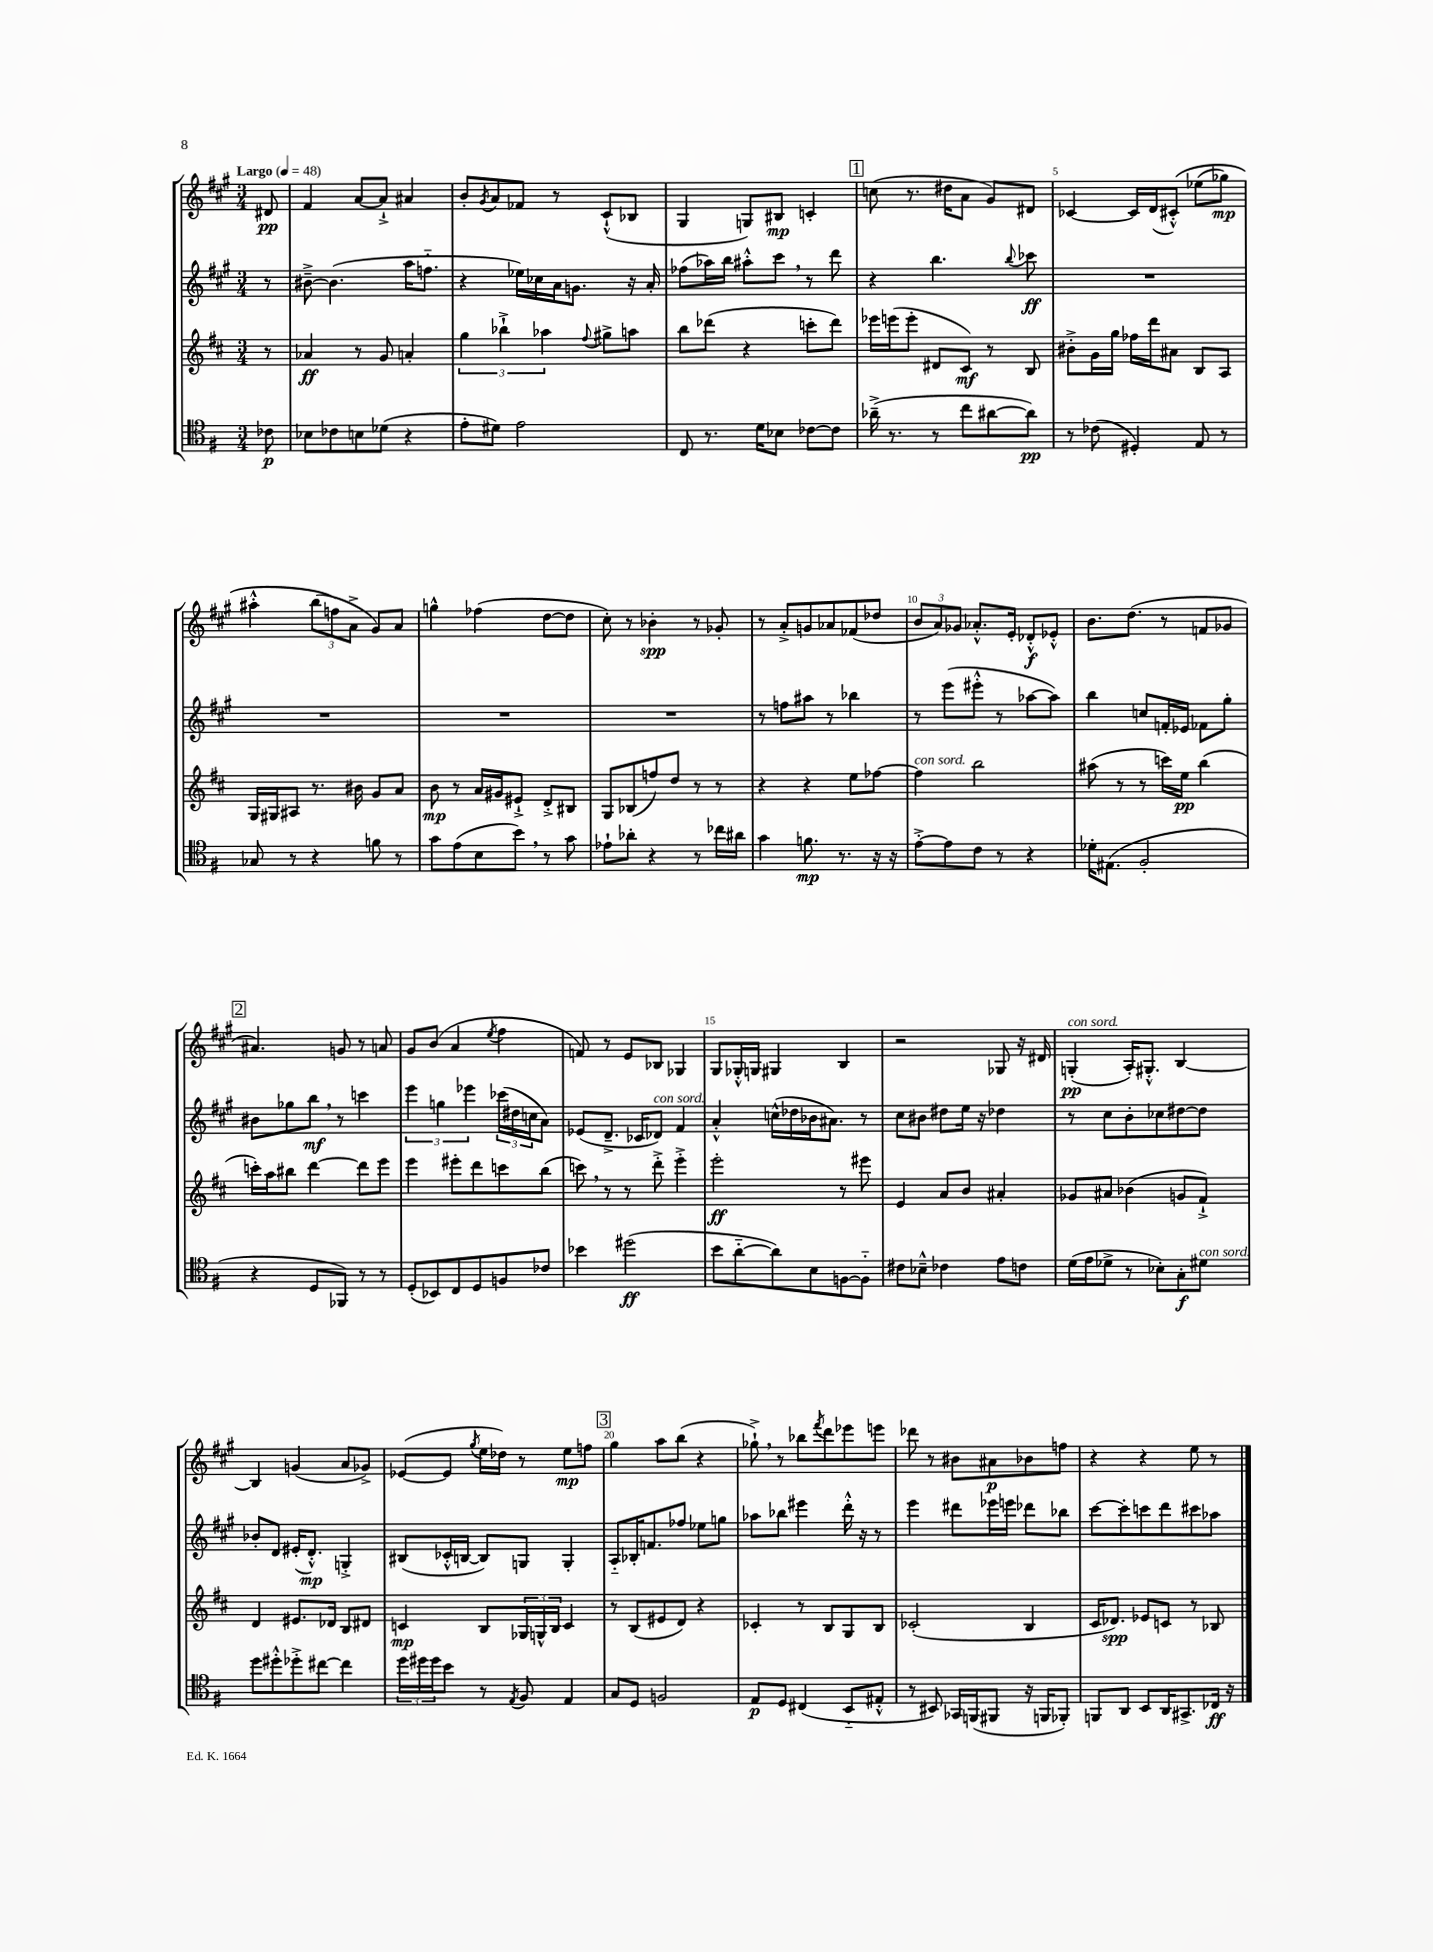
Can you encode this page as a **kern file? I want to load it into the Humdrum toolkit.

**kern	**kern	**kern	**kern
*staff4	*staff3	*staff2	*staff1
*clefC4	*clefG2	*clefG2	*clefG2
*k[f#]	*k[f#c#]	*k[f#c#g#]	*k[f#c#g#]
*M3/4	*M3/4	*M3/4	*M3/4
*MM48	*MM48	*MM48	*MM48
8c-\	8r	8r	8d#/
=	=	=	=
8B-\L	4a-/	[8b#~^\	4f#/
8c-\	.	(4.b#\]	.
8B\	8r	.	[8a/L
(8d-\J	8g/	.	8a`^/]J
4r	4a'/	16aa\LK	4a#/
.	.	8.ff'~\J	.
=	=	=	=
8e'\L	6gg\	4r	8b'/L
.	.	.	8qg#/
8d#\J)	.	.	8a/
.	6bb-`^\	.	.
2e\	.	16ee-\LL)	8f-/J
.	.	16cc-\	.
.	6aa-\	.	.
.	.	16a\J	8r
.	.	8.g\J	.
.	8qqff#/	.	.
.	8gg#^\L	.	(8c#`^^/L
.	8aa\J	16r	8B-/J
.	.	16a'/	.
=	=	=	=
8C/	8bb\L	(8ff-\L	4G#/
8.r	(8ddd-\J	16aa-\L)	.
.	.	16bb\JJ	.
.	4r	8aa#'^^\L	8G/L)
16d\LK	.	.	.
8B-\J	.	8ccc#\J	8B#/J
[8c-\L	8ccc'\L	8r	4c'/
8c-\]J	8ddd-\J)	8ddd\	.
=	=	=	=
(16a-~^\	16eee-\LL	4r	(8cc\
8.r	(16eee\J	.	.
.	8eee'\J	.	8.r
8r	8d#/L	4.bb\	.
.	.	.	16dd#\LK
8cc\L	8c#/J)	.	8a\J
[8a#\	8r	.	8g#/L)
.	.	8qqbb/	.
8a#\]J)	8B/	8ccc-\	8d#/J
=	=	=	=
8r	8b#'^\L	2.r	[4c-/
(8c-\	16g\L	.	.
.	16gg\JJ	.	.
4D#'/)	16ff-\LL	.	16c-/]LL
.	16ddd\J	.	(16d/J
.	8a#\J	.	&(8c#'^^/J)
8E/	8B/L	.	(8ee-\L
8r	8A/J	.	8gg-\J)
=	=	=	=
8G-/	16G/LL	2.r	4aa#'^^\
.	16G#/J	.	.
8r	8A#/J	.	.
4r	8.r	.	(12bb\L
.	.	.	12ff\&)
.	.	.	12a^\J
.	16b#\	.	.
8f\	8g/L	.	8g#/L)
8r	8a/J	.	8a/J
=	=	=	=
8g\L	8b\	2.r	4gg^^\
(8e\	8r	.	.
8B\	16a/LL	.	(4ff-\
.	16g#/J	.	.
8b\J)	8e#`^/J	.	.
8r	8d'^/L	.	[8dd\L
8g\	8B#/J	.	8dd\]J
=	=	=	=
8e-`\L	8G/L	2.r	8cc#'\)
8a-'\J	(8B-/	.	8r
4r	8ff/)	.	4b-'\
.	8dd/J	.	.
8r	8r	.	8r
16cc-\LL	8r	.	8g-'/
16a#\JJ	.	.	.
=	=	=	=
4g\	4r	8r	8r
.	.	8ff\L	8a'^/L
8.f\	4r	8aa#\J	8g/
.	.	8r	8a-/
8.r	.	.	.
.	8ee\L	4bb-\	(8f-/
16r	[8ff-\J	.	8dd-/J
16r	.	.	.
=	=	=	=
[8e'^\L	4ff-\]	8r	12b/L
.	.	.	12a/)
8e\]	.	(8eee\L	.
.	.	.	12g-/J
8c\J	2bb\	8eee#'^^\J	8.a-'^^/L
8r	.	8r	.
.	.	.	16e'/Jk
4r	.	[8aa-\L	8d-'^^/L
.	.	8aa-\]J)	8e-'^^/J
=	=	=	=
16d-'\LK	(8aa#\	4bb\	8.b\L
(8.E#\J	.	.	.
.	8r	.	.
.	.	.	(8.dd\J
2F#'/	8r	8cc/L	.
.	16ccc\LL)	16f'/L	8r
.	16ee\JJ	16e-/JJ	.
.	(4bb\	8f-\L	8f/L
.	.	8gg#'\J	8g-/J
=	=	=	=
4r	16ccc'\LL)	8b#\L	4.a#/)
.	16aa\J	.	.
.	8bb#\J	8gg-\	.
8D/L	[4ddd\	8bb\J	.
8FF-/J)	.	8r	8g/
8r	8ddd\]L	4ccc\	8r
8r	8eee\J	.	8a/
=	=	=	=
(8D'/L	4eee\	6eee\	8g#/L
8BB-/)	.	.	(8b/J
.	.	6gg\	.
8C/	8eee#'\L	.	4a/
.	.	6eee-\	.
8D/	8ddd\	.	.
.	.	.	8qee/
8F/	8ccc\	(24ccc-\LL	4ff#\
.	.	24dd#\	.
.	.	24cc\J	.
8c-/J	(8bb\J	8a\J)	.
=	=	=	=
4b-\	8ccc\)	(8e-/L	8f/)
.	8r	8.d~^/J	8r
(2dd#\	8r	.	8e/L
.	.	16c-/LK	.
.	8ddd'^\	8d-/J)	8B-/J
.	4eee'^\	4f#/	4G-/
=	=	=	=
8b\L	2eee'\	4a'^^/	8G#/L
[8a'~\	.	.	16G-'^^/L
.	.	.	16G/JJ
8a\])	.	(16cc^^\LL	4G#/
.	.	16dd-\	.
8B\	.	16b-\J	.
.	.	8.a#\J)	.
[8F\	8r	.	4B/
8F'~\]J	8eee#\	8r	.
=	=	=	=
8c#\L	4e/	8cc#\L	2r
8B-~^^\J	.	8b#\J	.
4c-\	8a/L	8dd#\L	.
.	8b/J	16ee\Jk	.
.	.	16r	.
8e\L	4a#'/	4dd-\	8G-/
8c\J	.	.	16r
.	.	.	16d#/
=	=	=	=
(16d\LL	8g-/L	8r	(4G'/
16e\J	.	.	.
8d-^\J	8a#/J	8cc#\L	.
8r	(4b-\	8b'\	16A'/LK)
.	.	.	8.G#'^^/J
8B-'\L)	.	8cc-\	.
8G'\	8g/L	[8dd#\	[4B/
8d#\J	8f#`^/J)	8dd#\]J	.
=	=	=	=
8dd\L	4d/	8b-'/L	4B/]
8dd#'^^\	.	8d/J	.
8dd-'^\	8.e#/L	(16e#'/LK	(4g/
.	.	8.d'^^/J)	.
[8cc#\J	.	.	.
.	16d-/Jk	.	.
4cc#\]	8B/L	4G'^/	8a/L
.	8d#/J	.	8g-^/J)
=	=	=	=
24dd\LL	4c/	(8B#/L	([8e-/L
24dd#\	.	.	.
24dd#\J	.	.	.
8b\J	.	16c-'^^/L	8e-/]J
.	.	[16B/JJ	.
.	.	.	8qgg#/
8r	8B/L	8B/]L)	16ee\LL
.	.	.	16dd-\JJ)
8qE/	.	.	.
8F#/	24G-/L	8G/J	8r
.	24G^^/	.	.
.	24B/JJ	.	.
4E/	4c/	4G'/	8ee\L
.	.	.	8ff\J
=	=	=	=
8G/L	8r	8A'~/L	4gg#\
8D/J	(8B/L	16B-'/K	.
.	.	8.f/	.
2F/	8e#/	.	8aa\L
.	8d/J)	8ff-/J	(8bb\J
.	4r	8ee-\L	4r
.	.	8gg\J	.
=	=	=	=
8E/L	4c-'/	8aa-\L	8gg-`^\)
8D/J	.	8bb-\J	8r
(4C#/	8r	4eee#\	8bb-\L
.	.	.	8qfff#/
.	8B/L	.	8ddd\
8BB'~/L	8G/	16ddd'^^\	8eee-\
.	.	16r	.
8E#'^^/J	8B/J	8r	8eee\J
=	=	=	=
8r	(2c-'/	4eee\	8ddd-\
8BB#/)	.	.	8r
16GG-/LL	.	8ddd#\L	8b#\L
(16FF/J	.	.	.
8FF#/J	.	16eee-\L	8a#\
.	.	16eee\JJ	.
16r	4B/	8ddd-\L	8b-\
16FF/LK	.	.	.
8FF-'/J)	.	8bb-\J	8ff\J
=	=	=	=
8FF/L	16c#/LK	[8ccc#\L	4r
.	8.d-/J)	.	.
8AA/J	.	8ccc#'\]	.
8BB/L	8e-/L	8ccc\	4r
16AA/K	8c/J	8ddd\	.
8.GG#^/	.	.	.
.	8r	8ccc#\	8ee\
16C-/Jk	8B-/	8aa-\J	8r
16r	.	.	.
==	==	==	==
*-	*-	*-	*-
